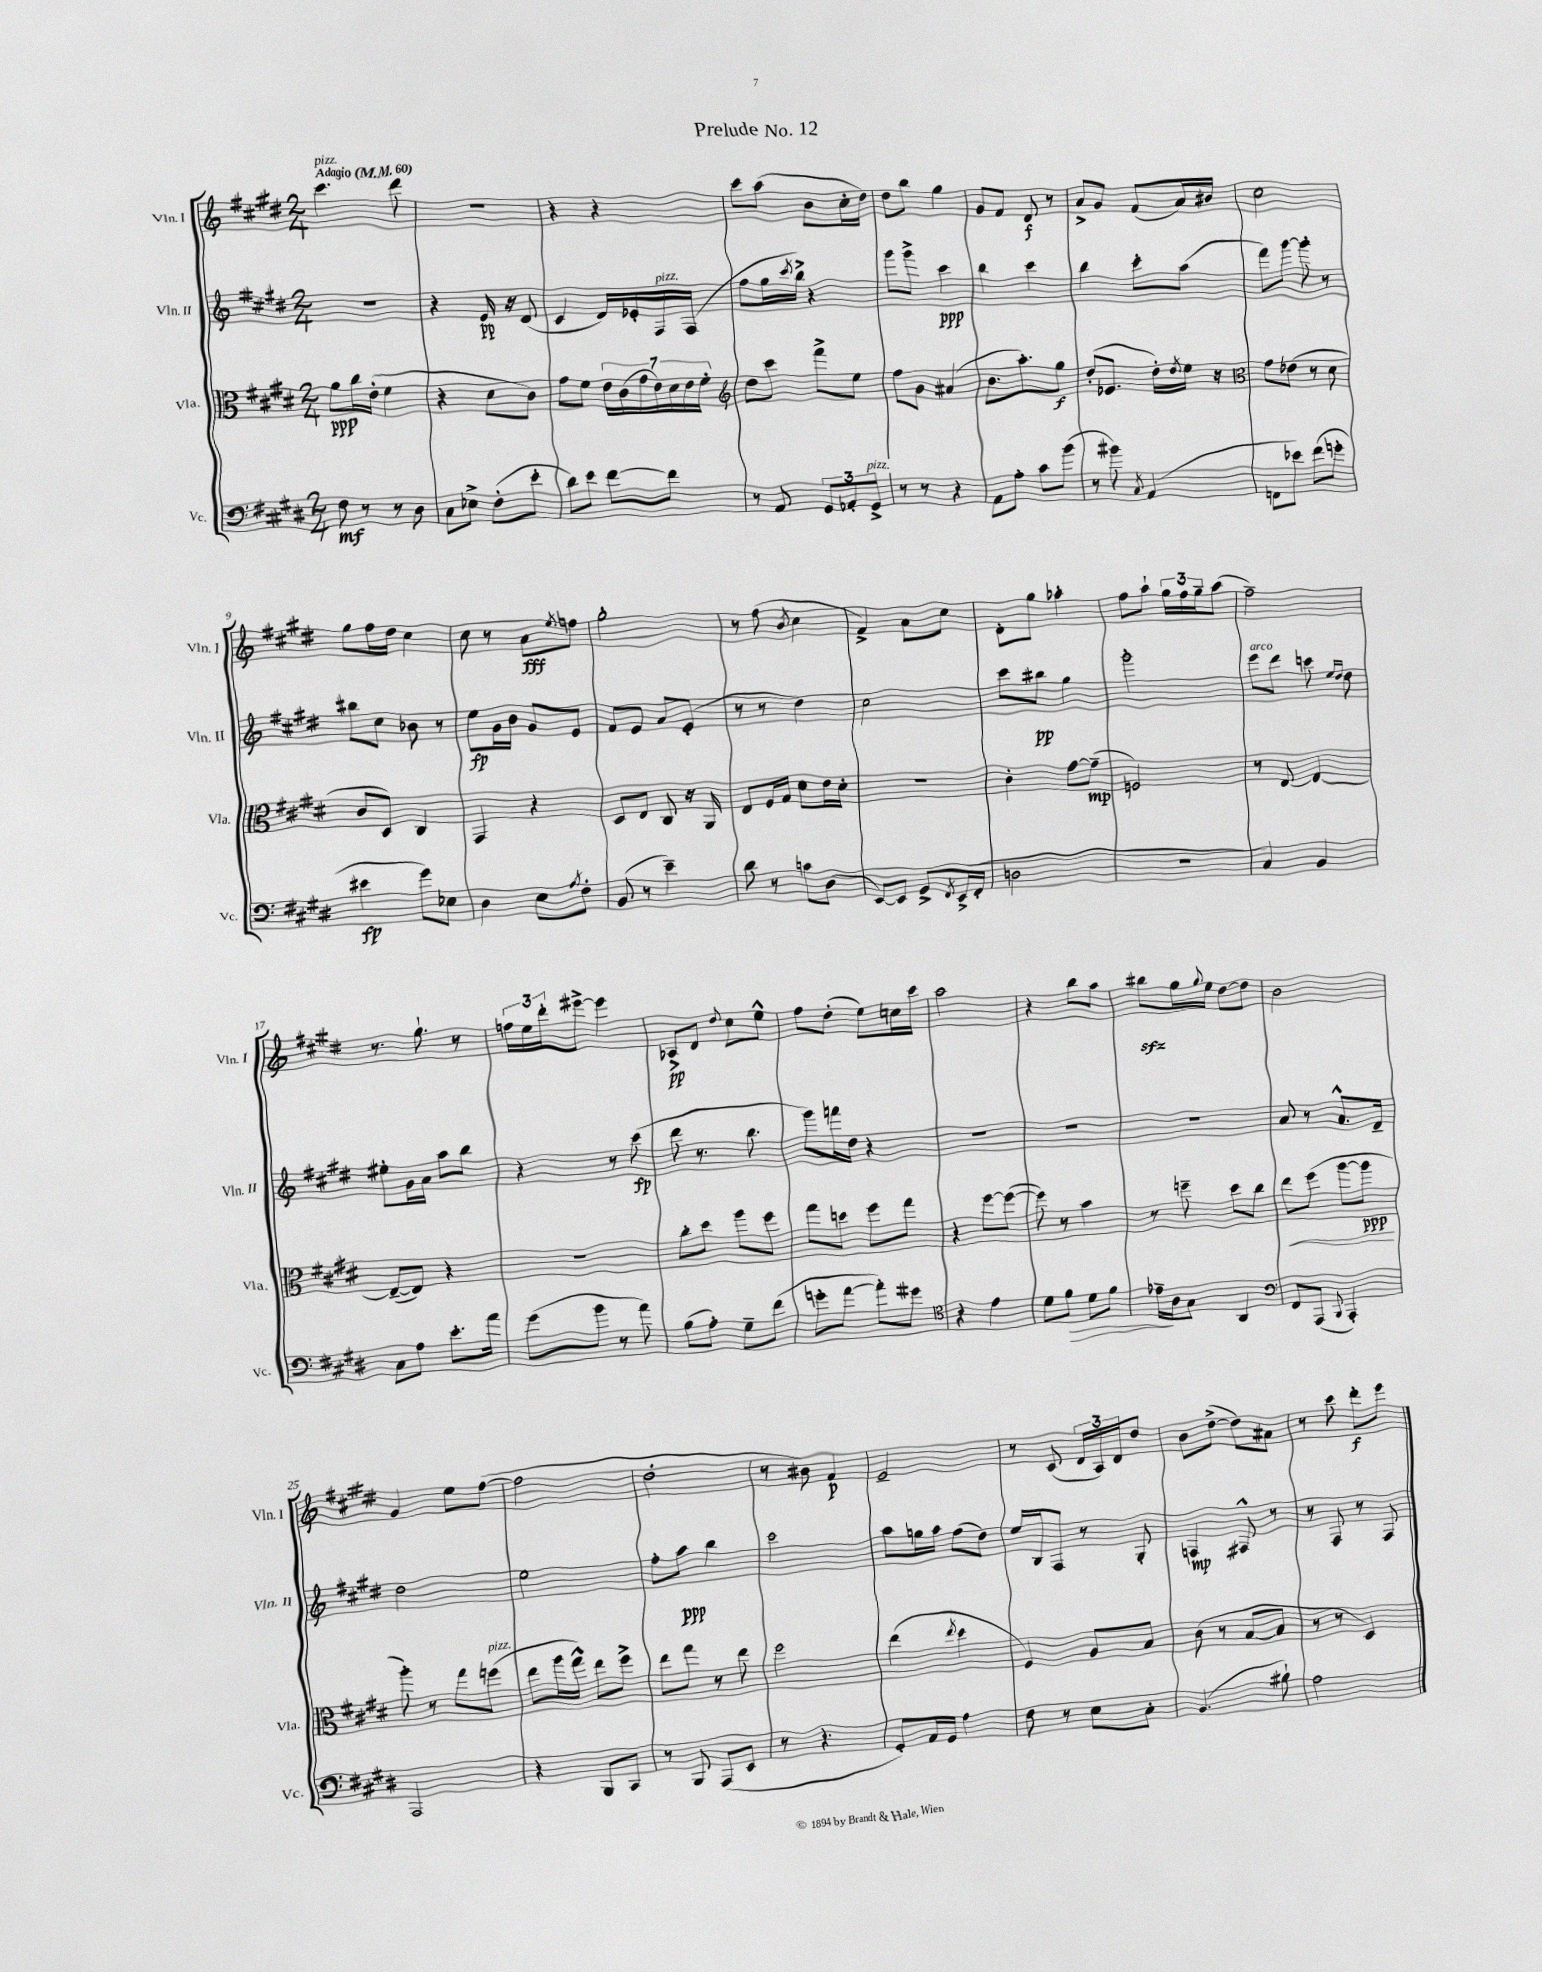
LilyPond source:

\header { title = "Prelude No. 12" }
<<
\new StaffGroup <<
\new Staff = "s0" \with { instrumentName = "Vln. I" shortInstrumentName = "Vln. I" } {
    \clef treble \key e \major \numericTimeSignature \time 2/4 \tempo "Adagio" 4 = 60
    cis'''4.^\markup { \italic "pizz." } dis'''8 |
    R2 |
    r4 r4 |
    cis'''8 a''8( b'8 cis''16-. dis''16) |
    dis''8 b''8 gis''4 |
    gis'8 fis'8 dis'8\f r8 |
    a'8-> gis'8 fis'8( a'16) bis'16 |
    cis''2 |
    gis''8 fis''16 dis''16 cis''4 |
    cis''8 r8 a'8\fff \acciaccatura { e''8 } f''8 |
    gis''2-. |
    r8 fis''8( \acciaccatura { b'8 } cis''4 |
    fis'4->) a'8 cis''8 |
    dis'8-. gis''8 aes''4-. |
    fis''8 a''8-! \tuplet 3/2 { gis''16 fis''16 gis''16-- } a''8( |
    fis''2--) |
    r8. gis''8.-! r8 |
    \tuplet 3/2 { f''16 e''16 dis'''16-. } eis'''8~-> eis'''4 |
    aes8->\pp dis'8 \appoggiatura { dis''8 } cis''8 e''8-^ |
    fis''8 dis''8-.( e''8) c''16 cis'''16 |
    a''2 |
    r4 b''8 a''8 |
    bis''8\sfz gis''16 \appoggiatura { gis''8 } e''16 dis''8~ dis''8 |
    b'2 |
    gis'4 e''8 fis''8~( |
    fis''2 |
    dis''2-. |
    r8 bis'8) fis'4\p |
    e'2-- |
    r8 cis'8( \tuplet 3/2 { dis'16 a16) dis'16 } dis''8 |
    b'8 dis''8~->( dis''8) ais'8 |
    r8 cis'''8 dis'''8-.\f e'''8 \bar "|." |
}
\new Staff = "s1" \with { instrumentName = "Vln. II" shortInstrumentName = "Vln. II" } {
    \clef treble \key e \major \numericTimeSignature \time 2/4
    r2 |
    r4 e'16\pp r16 dis'8( |
    cis'4 dis'16) ees'16-. fis16^\markup { \italic "pizz." } fis16( |
    fis''8 gis''16 \acciaccatura { cis'''8 } b''16->) r4 |
    gis'''8 gis'''8-> cis'''4\ppp |
    b''4 cis'''4 |
    b''4 cis'''8-. a''8( |
    fis'''8) gis'''8~ gis'''8-. r8 |
    bis''8 cis''8 bes'8 r8 |
    e''8\fp gis'16 b'16 gis'8 e'8 |
    fis'8 e'8 a'8 e'8-.( |
    r8 r8 dis''4) |
    cis''2 |
    cis'''8 bis''8\pp gis''4 |
    gis'''2-. |
    e'''8^\markup { \italic "arco" } dis'''8 c'''8 \grace { e''16 dis''16 } dis''8 |
    eis''8-. gis'16 a'16 a''8 b''8 |
    r4 r8 cis'''8\fp( |
    dis'''8 r8. b''8. |
    gis'''8) f'''16 dis''16 r4 |
    R2 |
    R2 |
    R2 |
    a'8 r8 a'8.-^ dis'16-- |
    dis''2 |
    e''2 |
    fis''8-. a''8\ppp b''4 |
    cis'''2 |
    a''8 g''16 a''16 fis''8( dis''8) |
    e''16 b16 fis8 r8 gis8-. |
    f4\mp fis8-^ r8 |
    r8 fis8 r8 fis8 \bar "|." |
}
\new Staff = "s2" \with { instrumentName = "Vla." shortInstrumentName = "Vla." } {
    \clef alto \key e \major \numericTimeSignature \time 2/4
    a'8\ppp cis''16 e'16-.( fis'4 |
    r4 dis'8 cis'8) |
    gis'8 fis'8 \tuplet 7/4 { e'16 cis'16( gis'16 e'16) dis'16 e'16 fis'16-. } |
    \clef treble dis''8 cis'''8 fis'''8-> e''8 |
    fis''8 gis'8 ais'4( |
    b'8. a''8.-.) gis''8\f |
    dis''8-.( ees'8. dis''16-.) \acciaccatura { dis''8 } e''16 r16 |
    \clef alto gis'8 ees'8( r8 dis'8 |
    cis'8 dis8) cis4 |
    gis,4 r4 |
    dis8 e8 cis8 r16 a,16 |
    e8 fis16 gis16 dis'8 e'16 dis'16-. |
    R2 |
    cis'4-. gis'8~ gis'8--\mp( |
    f2) |
    r8 e8~ e4~ |
    e8~--( e8) r4 |
    R2 |
    cis''8-. dis''8 a''8 fis''8 |
    gis''8 d''8 fis''8 gis''8 |
    r4 fis''8~ fis''8~( |
    fis''8) r8 b'4 |
    r8 f''8-- dis''8 cis''8 |
    e''8\< fis''8( a''8~ a''8\ppp\! |
    a''8-.) r8 gis''8 f''8^\markup { \italic "pizz." }( |
    e''8 a''16 gis''16-^) e''8 fis''8-> |
    e''8 gis''8 r8 e''8 |
    fis''2 |
    e''4( \acciaccatura { e''8 } dis''4 |
    fis4) a8 b8 |
    cis'8( r8 b8~ b8 |
    r8 r8 dis4) \bar "|." |
}
\new Staff = "s3" \with { instrumentName = "Vc." shortInstrumentName = "Vc." } {
    \clef bass \key e \major \numericTimeSignature \time 2/4
    fis8\mf r8 r8 dis8 |
    cis8 ees8-> fis8-.( e'8-. |
    dis'8) e'8 fis'8~ fis'8 |
    r8 a,8 \tuplet 3/2 { gis,8 aes,8-. gis,8->^\markup { \italic "pizz." } } |
    r8 r8 r4 |
    a,8 a8-. cis'8 b'8( |
    r8 bis'8) \acciaccatura { cis8 } a,4( |
    f,8 ees'8) fis'8( g'8-. |
    eis'4\fp gis'8) ees8 |
    dis4 e8 \acciaccatura { a8 } fis8-. |
    b,8( r8 e'4--) |
    dis'8 r8 c'8 dis8( |
    e,8~) e,8 gis,8-> \acciaccatura { fis,8 } e,16->( fis,16-. |
    d2 |
    r2 |
    cis4) b,4 |
    cis8 a8 e'8.-. a'16 |
    gis'8( b'8 r8 a'8) |
    b8( a8-.) gis8-- fis'8( |
    g'8-. a'8~ a'8-.) gis'8 |
    \clef tenor r4 e'4 |
    dis'8 fis'8\> dis'8 fis'8 |
    ees'16--\! a16 gis8 a,4 |
    \clef bass fis,8 a,,8( \appoggiatura { b,,8 } a,,4-.) |
    a,,2 |
    r4 b,,8 cis,8 |
    r8 b,,8 a,,8( e,8 |
    r8 r4. |
    gis,8-.) a,16 gis,16 a4 |
    fis8 r8 e8 cis8-. |
    b,4.( bis8-!) |
    a2 \bar "|." |
}
>>
>>
